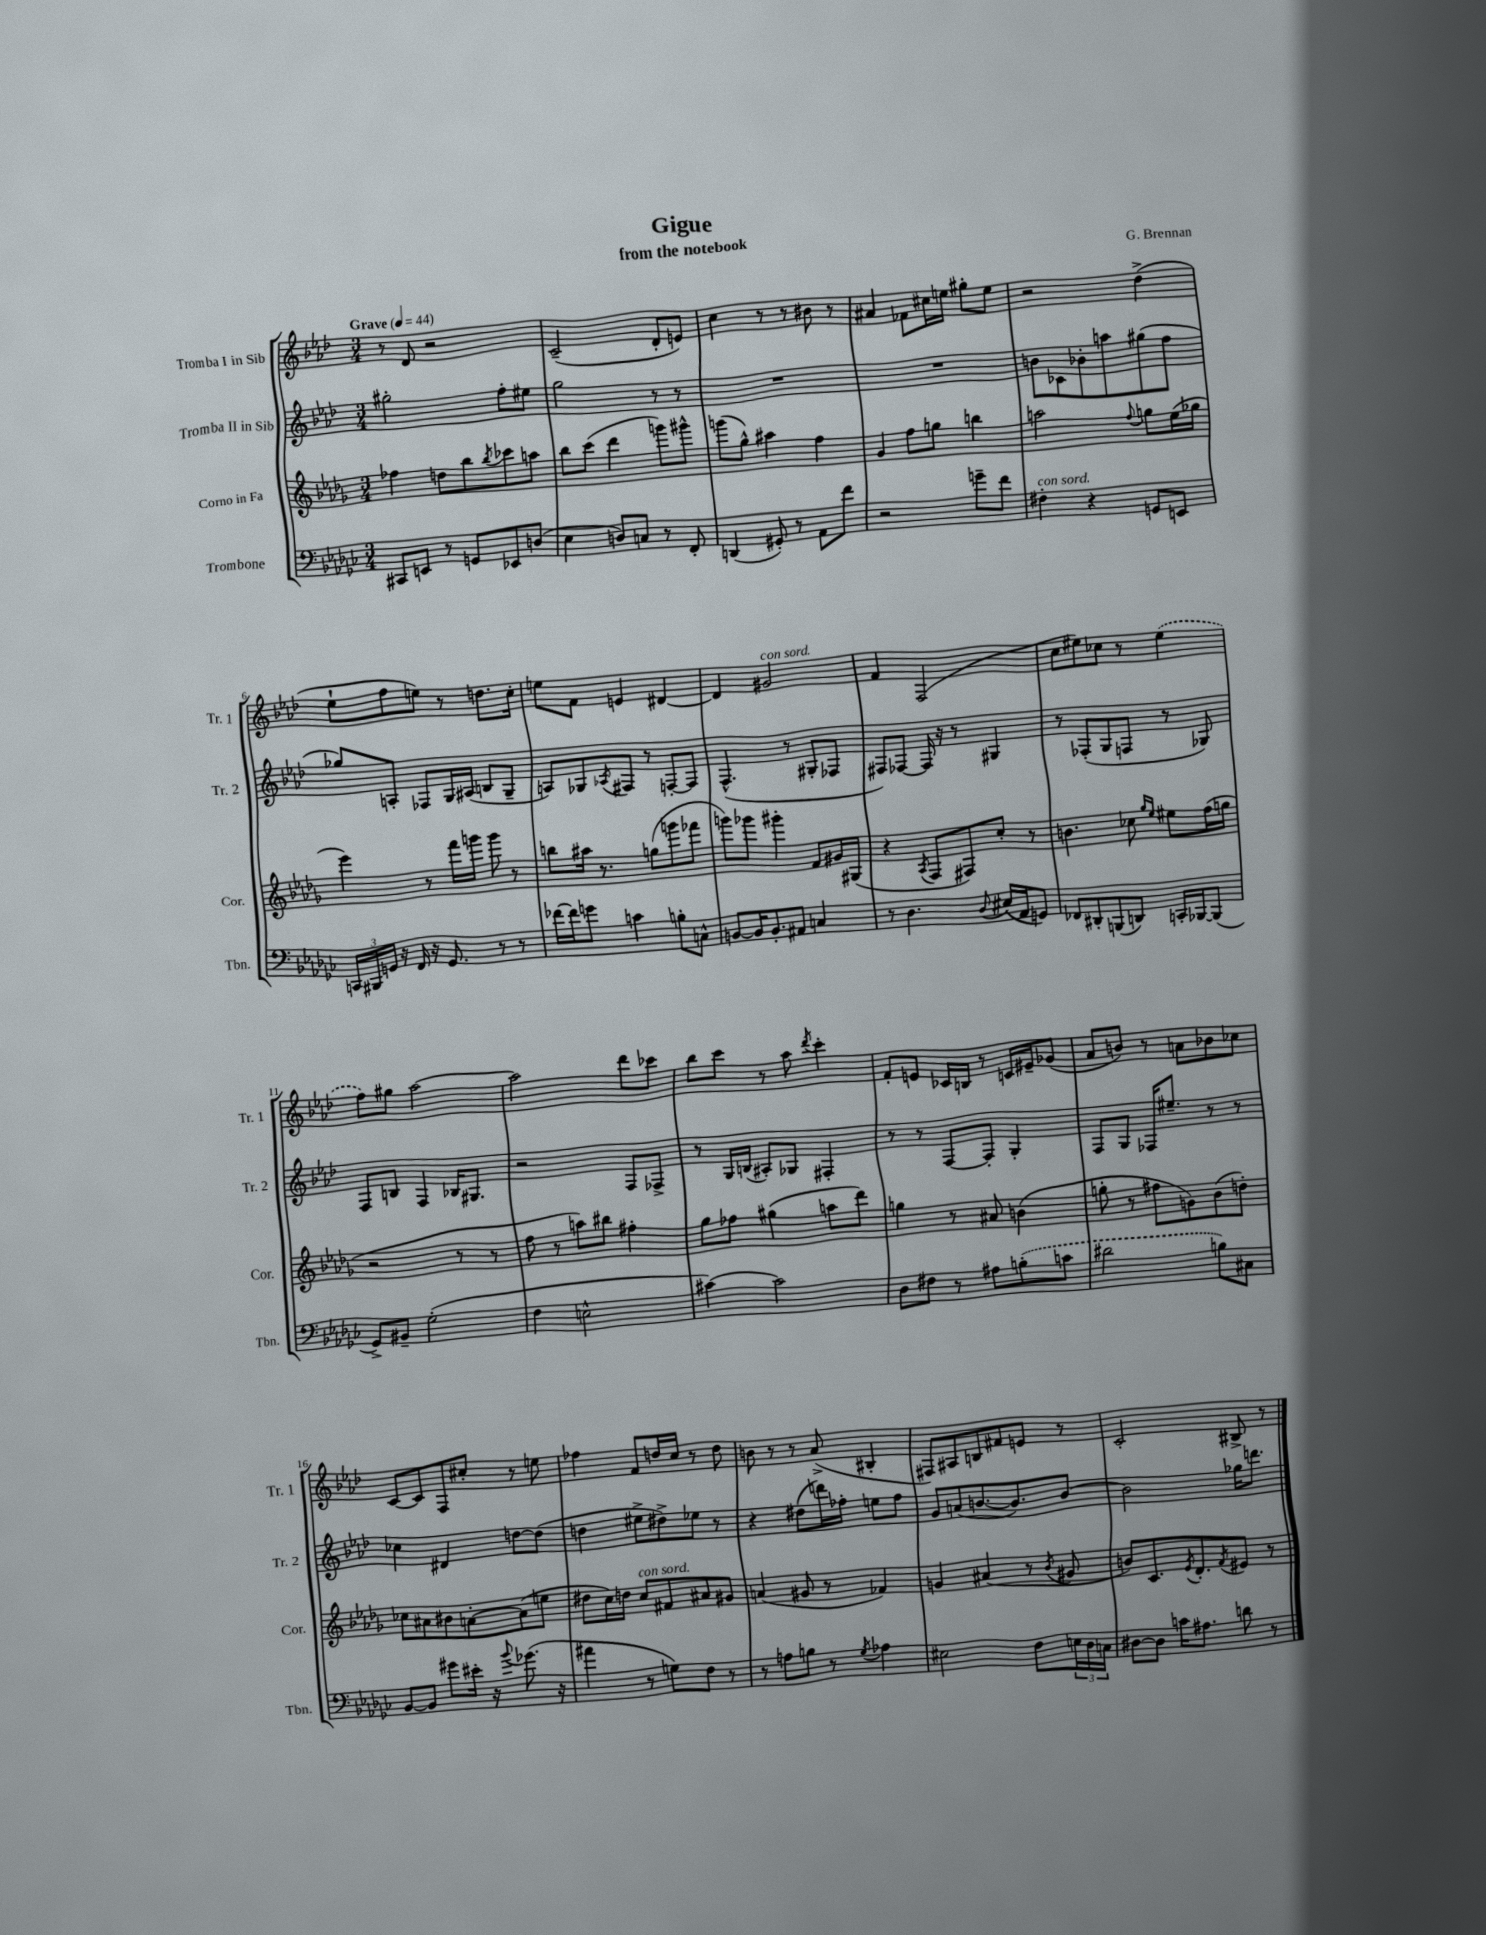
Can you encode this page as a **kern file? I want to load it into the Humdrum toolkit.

**kern	**kern	**kern	**kern
*staff4	*staff3	*staff2	*staff1
*clefF4	*clefG2	*clefG2	*clefG2
*k[b-e-a-d-g-c-]	*k[b-e-a-d-g-]	*k[b-e-a-d-]	*k[b-e-a-d-]
*M3/4	*M3/4	*M3/4	*M3/4
*MM44	*MM44	*MM44	*MM44
8CC#	4ff-	2gg#'	8r
8EE	.	.	8d-
8r	8dd	.	2r
8GG	8bb-	.	.
.	8qbb-	.	.
8EE-	8ccc-	8ff'	.
(8D	8aa	8ee#	.
=	=	=	=
4E-	8bb-	2gg	(2c~
.	(8ccc	.	.
8D)	4ddd-	.	.
8C	.	.	.
8r	8ggg)	8r	8d-'
8FF'	8ggg#^^	8r	8e)
=	=	=	=
(4DD	(8ggg	2.r	4cc
.	8gg-^^)	.	.
8GG#')	4aa#	.	8r
8r	.	.	8r
8AA-	4ff	.	8b#
8f	.	.	8r
=	=	=	=
2r	4g-	2.r	4a#
.	8ff	.	8f-
.	8gg	.	16cc#
.	.	.	16ee
8g~	4bb	.	8gg#'
8f	.	.	8ee
=	=	=	=
4F#'	2aa	8b	2r
.	.	8c-	.
4r	.	8b-'	.
.	.	8aa	.
.	8qqff	.	.
8GG	8gg	(8gg#	(4dd-^
8EE	(16ee-	8ff	.
.	16gg-	.	.
=	=	=	=
24CC	4eee-)	8gg-)	8ee-`
24BBB#	.	.	.
24GG	.	.	.
16r	.	8A'	8ff
16FF	.	.	.
16r	8r	8F-	8ee)
8.GG	.	.	.
.	16fff	16G	8r
.	16ggg	(16A#	.
8r	8ggg	8B	8.dd
8r	8r	8G~	.
.	.	.	16cc'
=	=	=	=
[16f-	8bb	8A)	8ee
16f-]	.	.	.
8g	16aa#	8G-	8f
.	8.r	.	.
.	.	8qA-	.
4c	.	8F#	4e
.	(8gg	8r	.
8B'	8ggg	[8F'	[4d#
8C^^	8fff-	8F]	.
=	=	=	=
[8BB	8ggg)	(4.F^^	4d#]
16BB]	8ggg-	.	.
8.BB'	.	.	.
.	4ggg#'	.	2g#
8AA#	.	8r	.
4C	8f	8G#'	.
.	16g#	8F-	.
.	(16G#	.	.
=	=	=	=
8r	4r	8F#)	4f
4.D-	.	[8F-	.
.	8qA-	.	.
.	8F	16F-]	(2F
.	.	16r	.
.	8F#)	8r	.
8qqD-	.	.	.
(16E#	8cc'	4G#	.
16AA-	.	.	.
8GG)	8r	.	.
=	=	=	=
8FF-	4.b	8r	8cc
8DD#'	.	(8F-'	8ee#)
(8BBB	.	8G	8cc-
8DD)	8cc-	8F	8r
.	16qqgg-	.	.
.	16qqee-	.	.
16CC'	8ee#	8r	(4ee#
[16BBB-	.	.	.
(8BBB-]	(16ff	8G-)	.
.	16gg	.	.
=	=	=	=
8GG-^)	2r	8F	8ff)
8BB#~	.	8B	8gg#
(2G-'	.	4F	[2aa-
.	8r	16B-	.
.	.	8.G#	.
.	8r	.	.
=	=	=	=
4F	8ff	2r	2aa-]
.	8r	.	.
2E^^	8aa)	.	.
.	8bb#	.	.
.	4ff#'	8F	8ddd-
.	.	8F-^	8ccc-
=	=	=	=
[4c#)	8gg-	8r	8bb-
.	8ff-	16G	8ccc
.	.	(16B	.
2c#]	(4gg#	8A#')	8r
.	.	8G-	8aa-
.	.	.	8qddd-
.	8aa	4F#'	4ccc'
.	8ddd-)	.	.
=	=	=	=
8D-	4gg	8r	8f'
8F#	.	8r	8e
8r	8r	[8F	16c-
.	.	.	16B
8A#	8a#	8F']	8r
(8B'	(4b	4G'	16c
.	.	.	16e#~
8c	.	.	(8g-
=	=	=	=
2d#	8gg'	8F	8a-
.	8r	8G	8b)
.	8ff#	16F-	8r
.	.	8.ee#~	.
.	8g)	.	8a
8B)	(8b-	8r	8b-
8C#	8dd')	8r	8cc-
=	=	=	=
[8BB-	8cc-	4cc-	[8c
8BB-]	8a#	.	8c]
8g#	8b#	4d#	8F
16e#'	[8a'	.	8cc#'
16r	.	.	.
8qqb-	.	.	.
(8.g-	(8a]	[8dd	8r
.	8ee	(8dd]	8ee
16r	.	.	.
=	=	=	=
4a#	8dd#	4dd	4ff-
.	16cc)	.	.
.	16dd	.	.
8r	8cc	8ee#^	8f
8G)	8f#	8dd#^)	16dd
.	.	.	16cc
8F	8a#	8ee-	8r
8r	8g#	8r	8dd
=	=	=	=
8r	(4a	4r	8b
8A	.	.	8r
8B	8g#	(8dd#	8r
8r	8r	16ddd)	(8a-^
.	.	16ff-'	.
8qG-	.	.	.
4A-	4f-)	8ee	4B#'
.	.	8ff-	.
=	=	=	=
2E#	4g	8g	8F#)
.	.	(8a	8A#
.	(4a#	[8.b	8B
.	.	.	8f#
.	.	8.b])	.
8F	8r	.	8e
.	8qb-	.	.
24E	8g#	[8b	8r
24D-	.	.	.
24C	.	.	.
=	=	=	=
[8D#	8b)	2b]	2c'
8D#]	8.c	.	.
16c	.	.	.
.	8qe-	.	.
8.A#	8.d-'	.	.
.	8qf	.	.
8d	8e#	16gg-	8B#^
.	.	8.ddd	.
8r	8r	.	8r
==	==	==	==
*-	*-	*-	*-
